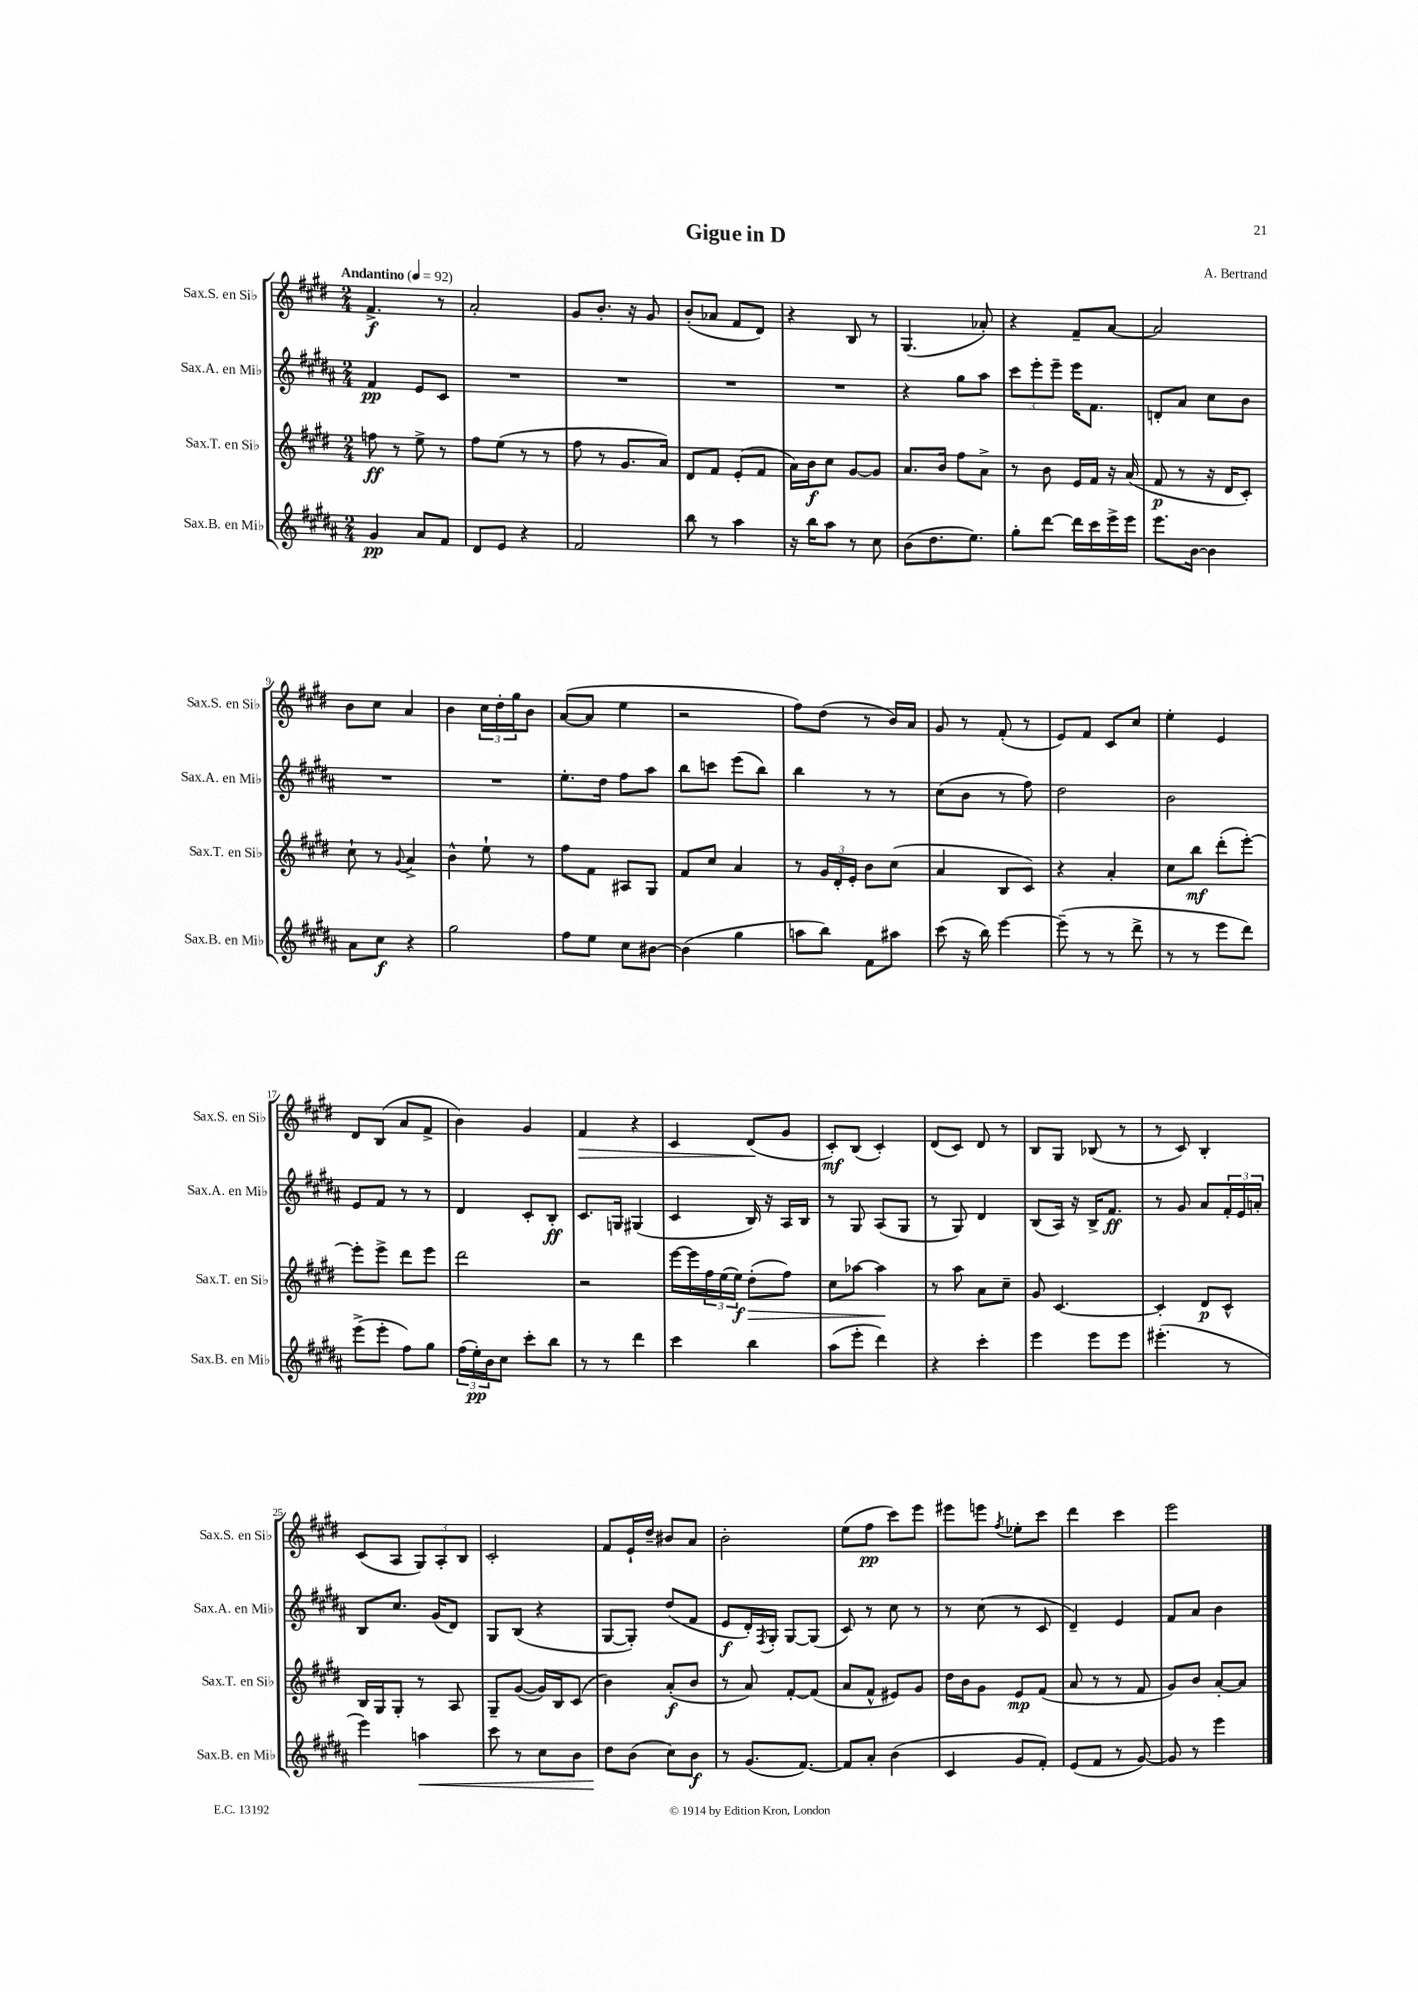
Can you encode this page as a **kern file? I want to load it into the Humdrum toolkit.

**kern	**kern	**kern	**kern
*staff4	*staff3	*staff2	*staff1
*clefG2	*clefG2	*clefG2	*clefG2
*k[f#c#g#d#a#]	*k[f#c#g#d#]	*k[f#c#g#d#a#]	*k[f#c#g#d#]
*M2/4	*M2/4	*M2/4	*M2/4
*MM92	*MM92	*MM92	*MM92
4g#	8ff	4f#	4.f#^
.	8r	.	.
8a#	8ee^	8e	.
8f#	8r	8c#	8r
=	=	=	=
8d#	8ff#	2r	2a'
8e	(8ee	.	.
4r	8r	.	.
.	8r	.	.
=	=	=	=
2f#	8ff#	2r	8g#
.	8r	.	8.b'
.	8.g#	.	.
.	.	.	16r
.	.	.	8g#
.	16a)	.	.
=	=	=	=
8bb	8d#	2r	(8b'
8r	8f#	.	8a-
4aa#	(8e'	.	8f#
.	8f#	.	8d#)
=	=	=	=
16r	16a)	2r	4r
16bb	16b	.	.
8aa#	8cc#	.	.
8r	[8g#	.	8B
8cc#	8g#]	.	8r
=	=	=	=
(8b	8.a	4r	(4.G#
8.dd#	.	.	.
.	16b	.	.
.	8ff#	8gg#	.
8.ee)	.	.	.
.	8a^	8aa#	8a-')
=	=	=	=
8gg#'	8r	12ccc#	4r
.	.	12eee'	.
[8ddd#	8b	.	.
.	.	12eee~	.
16ddd#]	16e	16eee	8f#~
16ccc#	16f#	8.f#	.
16eee^	16r	.	[8a
16eee	(16a	.	.
=	=	=	=
8.eee	8f#	8d'	2a]
.	8r	8a#	.
[16b	.	.	.
4b]	16r	8cc#	.
.	16d#	.	.
.	8c#')	8b	.
=	=	=	=
8a#	8cc#`	2r	8b
8cc#	8r	.	8cc#
.	8qqg#	.	.
4r	4a^	.	4a
=	=	=	=
2gg#	4b^^	2r	4b
.	8ee`	.	24cc#
.	.	.	24dd#'
.	.	.	24gg#
.	8r	.	8b
=	=	=	=
8ff#	8ff#	8.ee'	([8a
8ee	8f#	.	8a]
.	.	16dd#	.
8cc#	8A#	8ff#	4ee
[8b#	8G#	8aa#	.
=	=	=	=
(4b#]	8f#	8bb	2r
.	8cc#	8ccc	.
4gg#	4a	(8eee	.
.	.	8bb)	.
=	=	=	=
8aa	8r	4bb	8ff#)
8bb)	24g#	.	(8dd#
.	24d#'	.	.
.	24e'	.	.
8f#	8b	8r	8r
8aa#	(8cc#	8r	16b)
.	.	.	16a
=	=	=	=
(8ccc#	4a	(8cc#	8g#
16r	.	8b	8r
16bb)	.	.	.
[4eee	8B	8r	(8f#'
.	8c#)	8ff#)	8r
=	=	=	=
(8eee~]	4r	2dd#	8e)
8r	.	.	8f#
8r	4a'	.	8c#
8ddd#^	.	.	8cc#
=	=	=	=
8r	8cc#	2b	4ee'
8r	8bb	.	.
8eee	(8ddd#'	.	4e
8ddd#)	[8eee')	.	.
=	=	=	=
(8eee^	8eee']	8e	8d#
8eee'	8eee^	8f#	(8B
8ff#)	8ddd#	8r	8a
8gg#	8eee	8r	8f#^
=	=	=	=
(24ff#	2ddd#	4d#	4b)
24ee')	.	.	.
24b	.	.	.
8cc#	.	.	.
8ccc#'	.	8c#'	4g#
8bb	.	8B'	.
=	=	=	=
8r	2r	8.c#	4f#
8r	.	.	.
.	.	16G	.
4ddd#	.	(4G#	4r
=	=	=	=
4ccc#	[16eee	4c#	4c#
.	16eee]	.	.
.	24ff#	.	.
.	(24ee	.	.
.	24ee)	.	.
4bb	(8dd#'	16B)	(8d#
.	.	16r	.
.	8ff#)	16A#	8g#
.	.	16B	.
=	=	=	=
(8aa#	8cc#	8r	8c#')
8eee'	[8aa-	8G#	(8B
4ddd#)	4aa-]	(8A#	4c#')
.	.	8G#	.
=	=	=	=
4r	8r	8r	(8d#
.	8aa	8G#)	8c#)
4ccc#'	8a	4d#	8d#
.	8cc#~	.	8r
=	=	=	=
4eee	8g#	(8B	8B
.	[4.c#	16A#)	8G#
.	.	16r	.
8eee	.	16B^	(8B-
.	.	8.f#	.
8eee	.	.	8r
=	=	=	=
(4.eee#'	4c#']	8r	8r
.	.	8g#	8c#)
.	8d#	8a#	4B'
8r	8c#^^	24f#'	.
.	.	24e	.
.	.	24a'	.
=	=	=	=
4eee)	16B	8B	(8c#
.	16G#	.	.
.	8G#'	8.cc#	8A
4aa	8r	.	12G#)
.	.	(16g#	.
.	.	.	12A'
.	8A	8d#)	.
.	.	.	12B
=	=	=	=
8ccc#	8G#~	8G#	2c#'
8r	([8g#	(8B	.
8cc#	16g#])	4r	.
.	16B	.	.
8b	(8c#	.	.
=	=	=	=
8dd#	4b)	[8G#	8f#
(8b	.	8G#'])	16e`
.	.	.	16dd#~
8cc#)	(8a'	(8dd#	8b#
8b	8b	8f#	8a
=	=	=	=
8r	8r	8e	2b'
(8.g#	8a)	16d#')	.
.	.	8qF#	.
.	.	16G#'	.
.	[8f#'	[8G#	.
[8.f#)	.	.	.
.	(8f#]	(8G#]	.
=	=	=	=
8f#]	8a	8c#)	(8ee
8a#'	8f#^^	8r	8ff#
(4b	8e#)	8cc#	8ccc#)
.	8g#	8r	8eee
=	=	=	=
4c#	16dd#	8r	8eee#
.	16b	.	.
.	8g#	(8cc#	8eee
.	.	.	8qff#
8g#	8e	8r	8ee-'
8f#')	(8f#	8c#	8ccc#
=	=	=	=
(8e	8a	4d#~)	4ddd#
8f#	8r	.	.
8r	8r	4e	4ccc#
[8g#)	8f#	.	.
=	=	=	=
8g#]	8g#)	8f#	2eee
8r	8b	8a#	.
4eee	[8a'	4b	.
.	8a]	.	.
==	==	==	==
*-	*-	*-	*-
